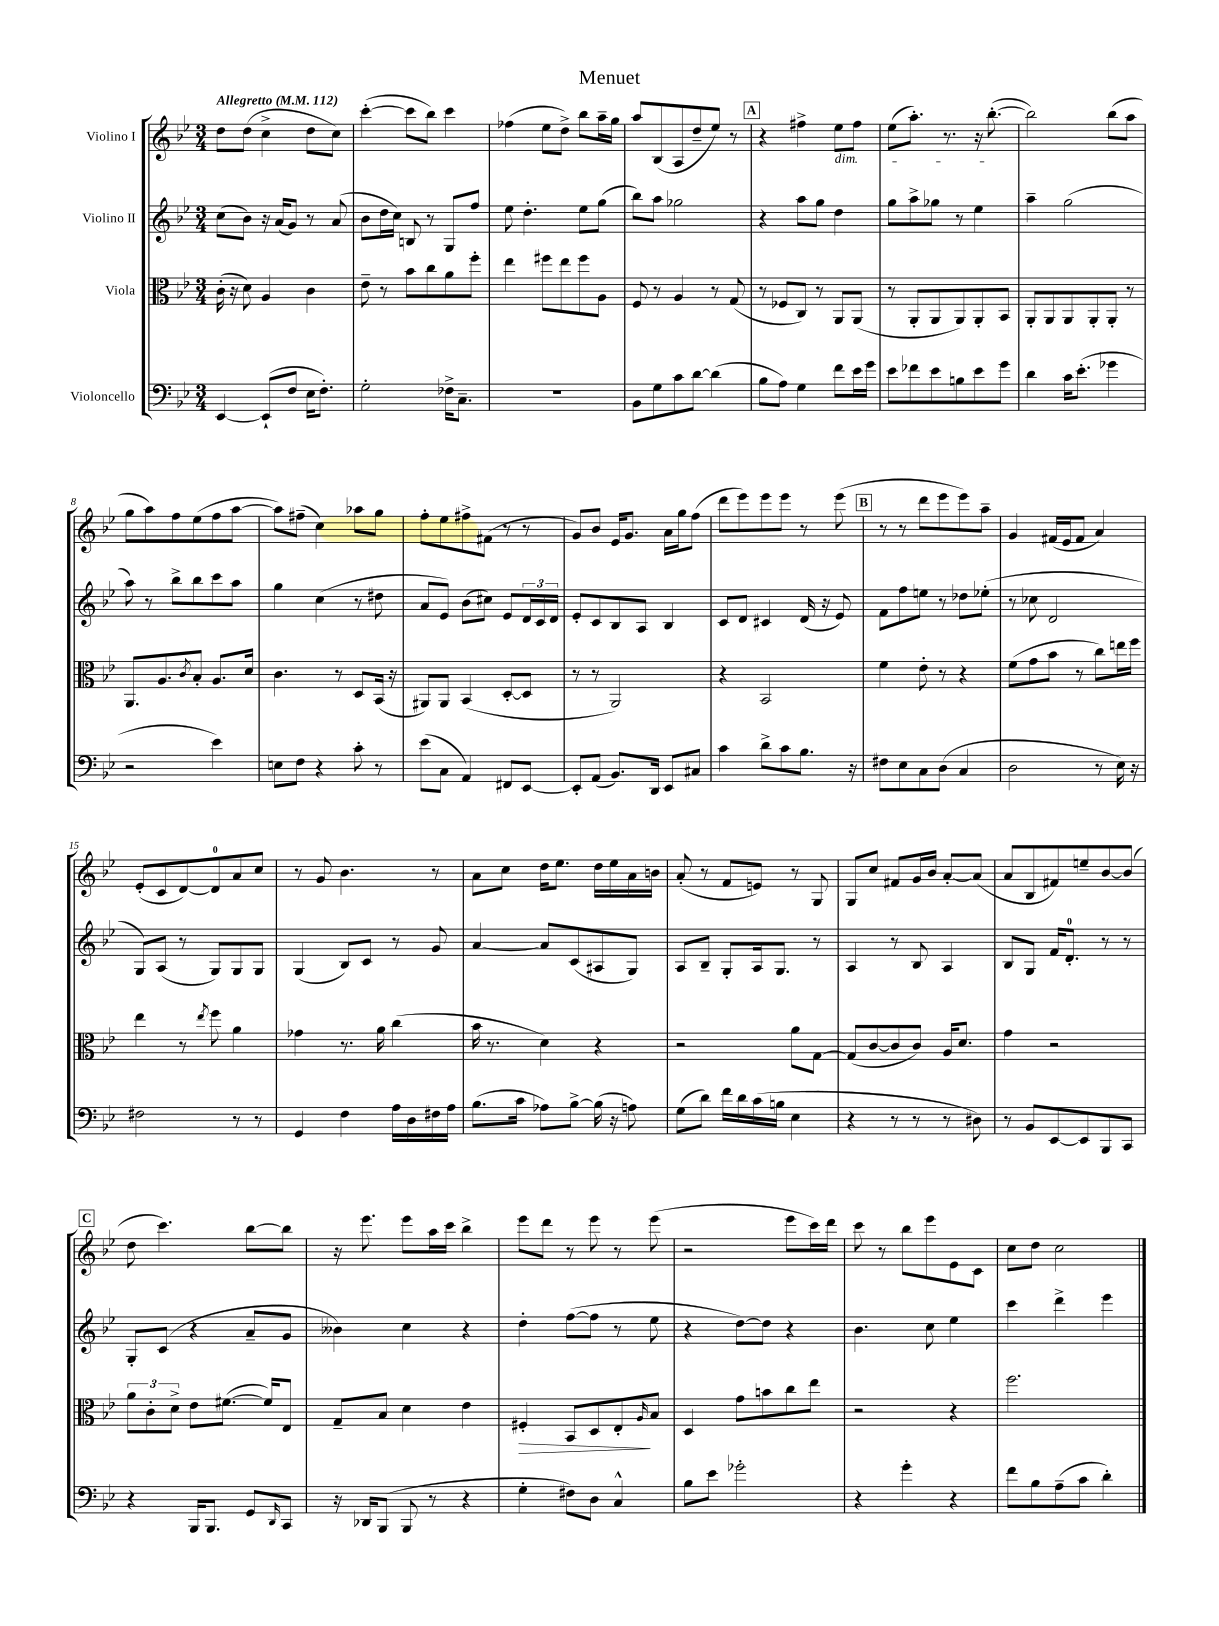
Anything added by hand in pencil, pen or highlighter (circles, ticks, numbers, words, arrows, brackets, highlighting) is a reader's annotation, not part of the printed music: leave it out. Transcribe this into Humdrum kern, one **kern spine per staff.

**kern	**kern	**dynam	**kern	**kern
*part4	*part3	*part3	*part2	*part1
*staff4	*staff3	*staff3	*staff2	*staff1
*I"Violoncello	*I"Viola	*	*I"Violino II	*I"Violino I
*clefF4	*clefC3	*	*clefG2	*clefG2
*k[b-e-]	*k[b-e-]	*	*k[b-e-]	*k[b-e-]
*M3/4	*M3/4	*	*M3/4	*M3/4
*MM112	*MM112	*	*MM112	*MM112
=1	=1	=1	=1	=1
!	!	!	!	!LO:TX:a:B:t=Allegretto
[4EE-/	(16c'\	.	(8cc\L	8dd\L
.	16r	.	.	.
.	8d\)	.	8b-\J)	(8dd\J
(8EE-`/L]	4A/	.	16r	4cc^\
.	.	.	(16a/KL	.
8F/J	.	.	8g/J)	.
16E-\KL	4c\	.	8r	8dd\L
8.F'\J)	.	.	.	.
.	.	.	(8a/	8cc\J)
=2	=2	=2	=2	=2
2G'\	8e-~\	.	8b-\L	([4ccc'\
.	8r	.	16dd\L	.
.	.	.	16cc\JJ)	.
.	8b-\L	.	8Bn/	8ccc\L]
.	8cc\	.	8r	8bb-\J)
16F-X^\KL	8a\	.	8G/L	4ccc\
8.C~\J	.	.	.	.
.	8ff'\J	.	8ff/J	.
=3	=3	=3	=3	=3
2.r	4ee-\	.	8ee-\	(4ff-X\
.	.	.	4.dd'\	.
.	8ff#X\L	.	.	8ee-\L
.	8ee-\	.	.	8dd^\J)
.	8ff#\	.	8ee-\L	8bb-\L
.	8A\J	.	(8gg\J	16aa~\L
.	.	.	.	16gg\JJ
=4	=4	=4	=4	=4
8BB-\L	8F/	.	8bb-\L)	8aa/L
8G\	8r	.	8aa\J	(8B-/
8c\	4A/	.	2gg-X\	8A/
[8d\J	.	.	.	8dd~/
(4d\]	8r	.	.	8ee-/J)
.	(8G/	.	.	8r
!!LO:REH:place=s1:t=A
=5	=5	=5	=5	=5
8B-\L	8r	.	4r	4r
8A\J)	8F-X/L	.	.	.
4G\	8C/J)	.	8aa\L	4ff#X^\
.	8r	.	8gg\J	.
!	!	!	!	!LO:TX:b:i:t=dim.
8f\L	8AA/L	.	4dd\	8ee-\L
16e-\L	(8AA/J	.	.	8ff#\J
16g\JJ	.	.	.	.
=6	=6	=6	=6	=6
8e-\L	8r	.	8gg\L	(8ee-\L
8f-X\	8AA'/L	.	8aa^\	8.aa'\J)
8e-\	8AA/	.	8gg-X\J	.
.	.	.	.	8.r
8Bn\	8AA/)	.	8r	.
8e-\	8AA'/	.	4ee-\	16r
.	.	.	.	([8.bb-'\
8g\J	8BB-/J	.	.	.
=7	=7	=7	=7	=7
4d\	8AA'/L	.	4aa~\	2bb-\])
.	8AA/	.	.	.
16c\KL	8AA/	.	(2gg\	.
(8.e-'\J	.	.	.	.
.	8AA'/	.	.	.
4g-X\	8AA'/J	.	.	(8bb-\L
.	8r	.	.	8aa\J
!!LO:LB:g=z
=8	=8	=8	=8	=8
2r	8.AA/L	.	8aa\)	8gg\L
.	.	.	8r	8aa\)
.	8.A/	.	.	.
.	.	.	8bb-^\L	8ff\
.	8qc/	.	.	.
.	8B-'/J	.	8bb-\	(8ee-\
4e-\)	8.A/L	.	8ccc\	8ff\
.	.	.	8aa\J	[8aa\J
.	16d/Jk	.	.	.
=9	=9	=9	=9	=9
8En\L	4.c\	.	4gg\	8aa\L])
8F\J	.	.	.	(8ff#X~\J
4r	.	.	(4cc\	4cc\)
.	8r	.	.	.
8c'\	8D/L	.	8r	8aa-X\L
8r	(16BB-/Jk	.	8dd#X\	8gg\J
.	16r	.	.	.
=10	=10	=10	=10	=10
(8e-\L	8AA#X/L)	.	8a/L	8ff'\L
8C\J	8AA#/J	.	8e-/J)	8ee-\
4AA/)	(4BB-/	.	(8b-\L	8ff#X^\
.	.	.	8cc#X\J)	(8f#X\J
8FF#X/L	[8D'/L	.	8e-/L	8r
[8EE-/J	8D/J]	.	24d/L	8r
.	.	.	24c/	.
.	.	.	24d/JJ	.
=11	=11	=11	=11	=11
8EE-'/L]	8r	.	8e-'/L	8g/L)
(8AA/J	8r	.	8c/	8b-/J
8.BB-/L)	2AA/)	.	8B-/	16e-/KL
.	.	.	.	8.g/J
.	.	.	8A/J	.
16DD/Jk	.	.	.	.
8EE-/L	.	.	4B-/	16a\LL
.	.	.	.	16gg\J
8C#X/J	.	.	.	(8ff\J
=12	=12	=12	=12	=12
4c\	4r	.	8c/L	8ddd\L
.	.	.	8d/J	8eee-\)
8d^\L	2BB-/	.	4c#X/	8eee-\
8c\	.	.	.	8eee-\J
8.B-\J	.	.	(16d/	8r
.	.	.	16r	.
.	.	.	8e-/)	(8eee-\
16r	.	.	.	.
!!LO:REH:place=s1:t=B
=13	=13	=13	=13	=13
8F#X\L	4f\	.	8f\L	8r
8E-\	.	.	8ff\	8r
8C\	8e-'\	.	8een\J	8ddd\L
(8D\J	8r	.	8r	8eee-\
4C/	4r	.	8dd-X\L	8eee-\)
.	.	.	(8ee-X'\J	8aa~\J
=14	=14	=14	=14	=14
2D\	(8f\L	.	8r	4g/
.	8g\	.	8cc-X\	.
.	8b-\J	.	2d/	(16f#X/LL
.	.	.	.	16e-/J
.	8r	.	.	8f#/J
8r	8cc\L)	.	.	4a/)
16E-\)	16een\L	.	.	.
16r	16ff\JJ	.	.	.
!!LO:LB:g=z
=15	=15	=15	=15	=15
2F#X\	4ee-\	.	8G/L)	(8e-'/L
.	.	.	(8A/J	8c/
.	8r	.	8r	[8d/)
.	8qee-/	.	.	.
.	8ff\	.	8G/L)	8d/]
8r	4a\	.	8G/	8a/
8r	.	.	8G/J	8cc/J
=16	=16	=16	=16	=16
4GG/	4g-X\	.	(4G/	8r
.	.	.	.	8g/
4F\	8.r	.	8B-/L)	4.b-\
.	.	.	8c/J	.
.	16a\	.	.	.
16A\LL	(4cc\	.	8r	.
16D\	.	.	.	.
16F#X\	.	.	8g/	8r
16A\JJ	.	.	.	.
=17	=17	=17	=17	=17
(8.B-\L	16b-\	.	[4a/	8a\L
.	8.r	.	.	.
.	.	.	.	8cc\J
16c\Jk	.	.	.	.
8A-X\L)	4d\)	.	8a/L]	16dd\KL
.	.	.	.	8.ee-\J
[8B-^\J	.	.	(8c/	.
(16B-\]	4r	.	8A#X/	16dd\LL
16r	.	.	.	16ee-\
8An\)	.	.	8G/J)	16a\
.	.	.	.	16bn\JJ
=18	=18	=18	=18	=18
(8G\L	2r	.	8A/L	(8a'/
8d\J)	.	.	8B-~/J	8r
16f\LL	.	.	8G'/L	8f/L
16d\	.	.	.	.
(16c\	.	.	16A/k	8en/J)
16Bn\JJ	.	.	8.G/J	.
4E-\	8a\L	.	.	8r
.	[8G\J	.	8r	8G/
=19	=19	=19	=19	=19
4r	(8G/L]	.	4A/	8G/L
.	[8c/	.	.	8cc/J
8r	8c/]	.	8r	8f#X/L
8r	8c/J)	.	8B-/	16g/L
.	.	.	.	16b-/JJ
8r	16A/KL	.	4A/	[8a'/L
.	8.d/J	.	.	.
8D#X\)	.	.	.	(8a/J]
=20	=20	=20	=20	=20
8r	4g\	.	8B-/L	8a/L
8BB-/L	.	.	8G/J	8B-/
[8EE-/	2r	.	16f/KL	8f#X/)
.	.	.	8.d'/J	.
8EE-/]	.	.	.	8een~/
8BBB-/	.	.	8r	[8b-/
8CC/J	.	.	8r	(8b-/J]
!!LO:LB:g=z
!!LO:REH:place=s1:t=C
=21	=21	=21	=21	=21
4r	12a\L	.	8G'/L	8dd\
.	12c'\	.	.	.
.	.	.	(8c/J	4.ccc\)
.	12d^\J	.	.	.
16BBB-/KL	8e-\L	.	4r	.
8.BBB-/J	.	.	.	.
.	([8.f#X\J	.	.	.
8GG/L	.	.	8a~/L	[8bb-\L
.	16f#/KL])	.	.	.
16qqDD/	.	.	.	.
8CC/J	8E-/J	.	8g/J	8bb-\J]
=22	=22	=22	=22	=22
16r	8G~/L	.	4b--X\)	16r
16DD-X/KL	.	.	.	8.eee-\
(8BBB-/J	8B-/J	.	.	.
8BBB-/	4d\	.	4cc\	8eee-\L
8r	.	.	.	16aa\L
.	.	.	.	16ccc\JJ
4r	4e-\	.	4r	4bb-^\
=23	=23	=23	=23	=23
!	!	!LO:HP:b	!	!
4G'\	4F#X'/	>	4dd'\	8eee-\L
.	.	.	.	8ddd\J
8F#X\L)	8BB-/L	.	([8ff\L	8r
8D\J	8D/	.	8ff\J]	8eee-\
4C^^/	8E-'/	.	8r	8r
.	16qqA/	.	.	.
.	8B-/J	]	8ee-\	(8eee-\
=24	=24	=24	=24	=24
8B-\L	4D/	.	4r	2r
8e-\J	.	.	.	.
2g-X'\	8g\L	.	[8dd\L)	.
.	8bn\	.	8dd\J]	.
.	8cc\	.	4r	8eee-\L
.	8ee-\J	.	.	16ccc\L)
.	.	.	.	16ddd\JJ
=25	=25	=25	=25	=25
4r	2r	.	4.b-\	8ccc\
.	.	.	.	8r
4g'\	.	.	.	8bb-\L
.	.	.	8cc\	8eee-\
4r	4r	.	4ee-\	8e-\
.	.	.	.	8c\J
=26	=26	=26	=26	=26
8f\L	2.ff\	.	4ccc\	8cc\L
8B-\	.	.	.	8dd\J
(8A~\	.	.	4ddd^\	2cc\
8c\J	.	.	.	.
4d'\)	.	.	4eee-\	.
==	==	==	==	==
*-	*-	*-	*-	*-
